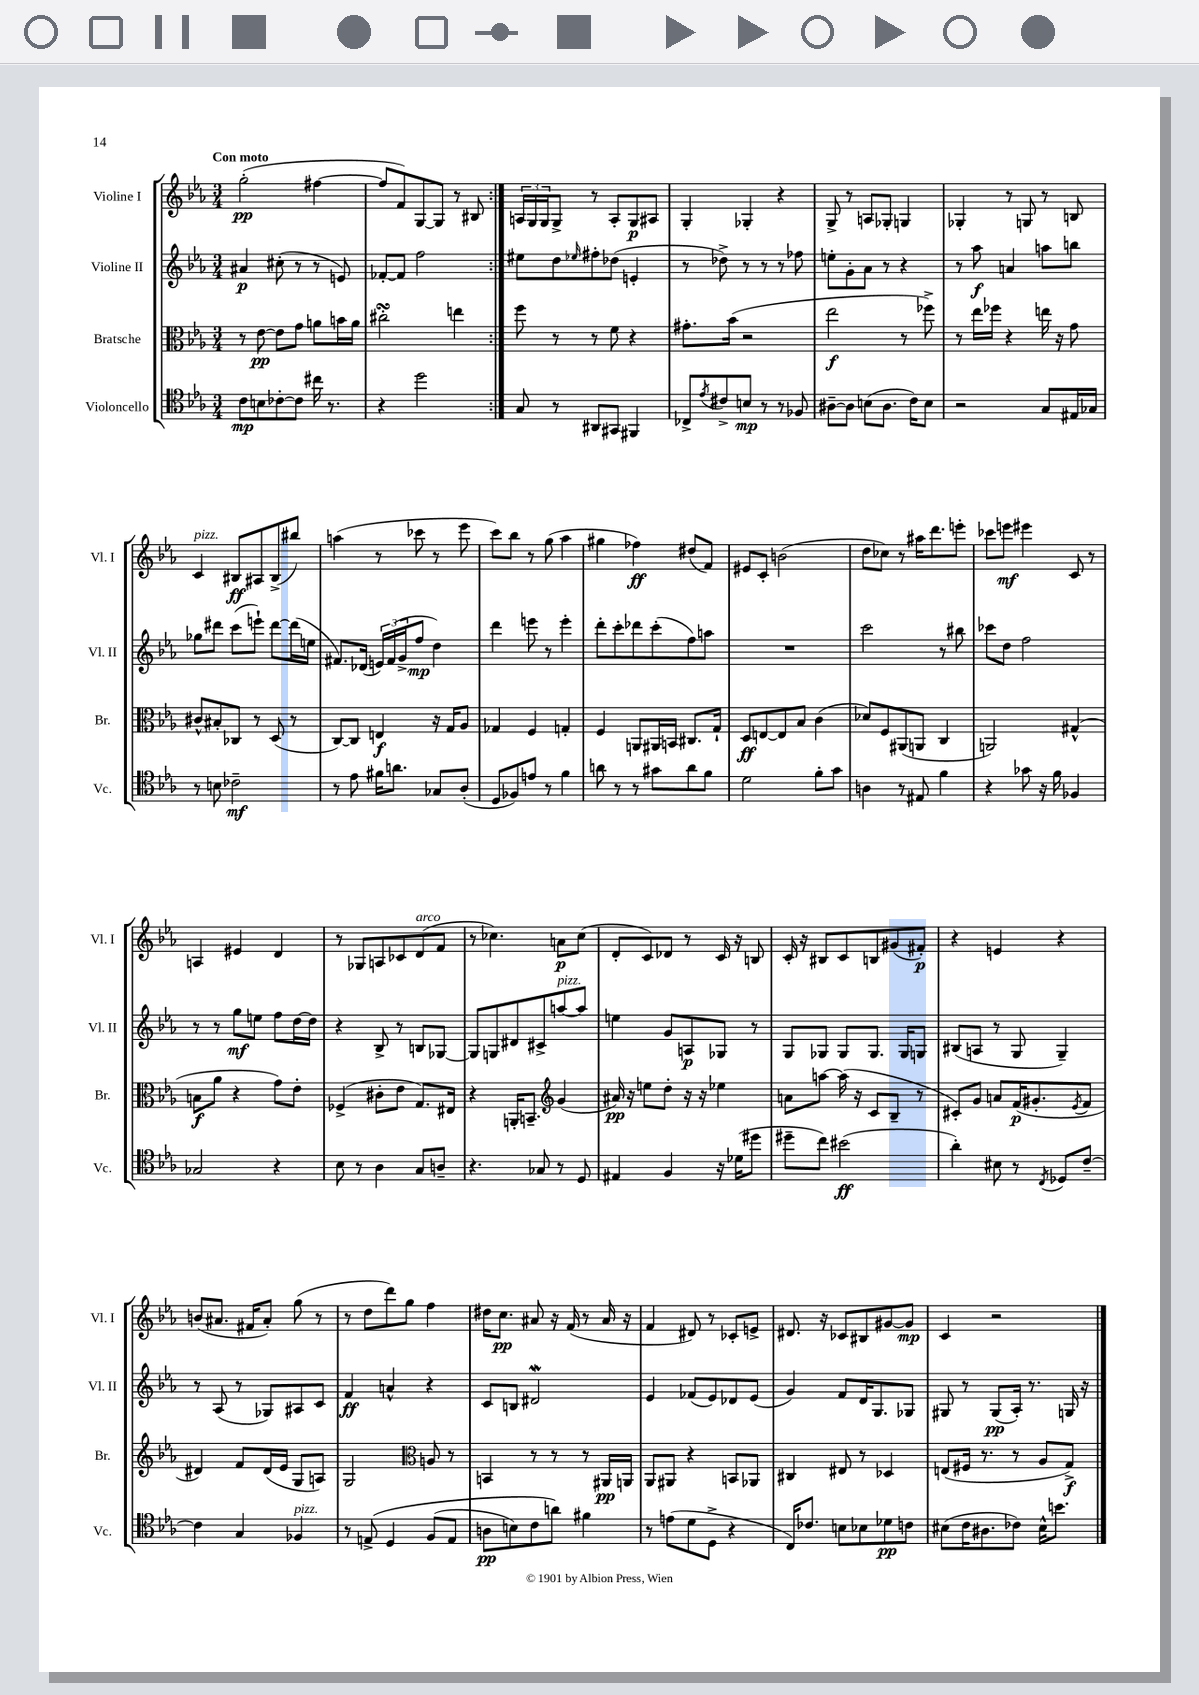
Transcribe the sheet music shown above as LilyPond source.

<<
\new StaffGroup <<
\new Staff = "s0" \with { instrumentName = "Violine I" shortInstrumentName = "Vl. I" } {
    \clef treble \key ees \major \numericTimeSignature \time 3/4 \tempo "Con moto"
    \repeat volta 2 { g''2-.\pp( fis''4~ |
    fis''8 f'8) g8~ g8 r8 bis8 | }
    \tuplet 3/2 { a16 g16 g16 } g8-> r8 a8-. g8\p ais8 |
    g4-. ges4-. r4 |
    g8-> r8 a8 ges8-. g4 |
    ges4-. r8 g8 r8 b8 |
    c'4^\markup { \italic "pizz." } bis8\ff ais8 bis8->( bis''8) |
    a''4( r8 ces'''8 r8 ees'''8 |
    c'''8) bes''8 r8 g''8( aes''4 |
    gis''4 fes''4\ff) dis''8( f'8) |
    eis'8 c'8-. b'2( |
    d''8 ces''8) r8 ais''16 d'''8. e'''8-. |
    ces'''8 e'''8\mf eis'''4 c'8 r8 |
    a4 eis'4 d'4 |
    r8 ges8 a8 ces'8 d'8^\markup { \italic "arco" }( f'8 |
    r8 ces''4.) a'8\p ces''8( |
    d'8-. c'8) des'8 r8 c'16 r16 b8 |
    c'16-. r16 bis8 c'8 b8 gis'8( fis'8-.\p) |
    r4 e'4 r4 |
    b'8( ais'8. fis'16 ais'8-.) g''8( r8 |
    r8 d''8 d'''8) g''8 f''4 |
    dis''16 c''8.\pp ais'8 r16 f'16( r8 ais'16 r16 |
    f'4 dis'8) r8 ces'8-. e'8-> |
    dis'8. r16 ces'8 bis8 gis'8~ gis'8\mp |
    c'4 r2 \bar "|." |
}
\new Staff = "s1" \with { instrumentName = "Violine II" shortInstrumentName = "Vl. II" } {
    \clef treble \key ees \major \numericTimeSignature \time 3/4
    \repeat volta 2 { ais'4\p cis''8-.( r8 r8 e'8) |
    fes'8~-. fes'8 f''2 | }
    eis''8 d''8 \grace { ees''16 } fis''8-. des''8( e'4-. |
    r8 des''8->) r8 r8 r8 fes''8 |
    e''8-. g'8-. aes'8 r8 r4 |
    r8 aes''8\f a'4 a''8 b''8 |
    ges''8 dis'''8 c'''8( e'''8-!) dis'''8~ dis'''16( e''16 |
    fis'8.) des'16( \tuplet 3/2 { e'16) fis'16( g'16-> } f''8\mp d''4) |
    d'''4 e'''8 r8 e'''4-. |
    d'''8-. c'''8-. des'''8 c'''8-.( f''8) a''8 |
    R2. |
    c'''2 r8 bis''8 |
    ces'''8 d''8 f''2 |
    r8 r8 g''8\mf e''8 f''8 d''16~ d''16 |
    r4 bes8-> r8 b8 ges8~ |
    ges8 g8 dis'8 cis'8-> a''8~^\markup { \italic "pizz." } a''8 |
    e''4 g'8 a8\p ges8 r8 |
    g8 ges8 ges8 ges8. ges16 g8 |
    bis8( a8 r8 g8 g4--) |
    r8 aes8( r8 ges8) ais8 c'8 |
    f'4\ff a'4-^ r4 |
    c'8 b8 dis'2\mordent |
    ees'4 fes'8( ees'8) des'8 ees'8( |
    g'4) f'8 d'16 g8. ges8 |
    gis8 r8 gis8\pp( aes16-.) r8. g16 r16 \bar "|." |
}
\new Staff = "s2" \with { instrumentName = "Bratsche" shortInstrumentName = "Br." } {
    \clef alto \key ees \major \numericTimeSignature \time 3/4
    \repeat volta 2 { r8 ees'8~\pp ees'8 g'8 a'8 b'16 a'16 |
    cis''2-.\turn e''4 | }
    f''8 r8 r8 f'8 r4 |
    gis'8.-. bes'16( r2 |
    ees''2\f r8 fes''8->) |
    r8 ees''16 fes''16 r4 e''16 r16 g'8 |
    cis'8-^ bis8-. ces8 r8 d8( r8 |
    c8~) c8 e4\f r16 g16 aes8 |
    ges4 f4 g4-. |
    f4 a,8 ais,16 b,16 cis8. g16-! |
    d8\ff e8~ e8 bes8 c'4( |
    des'8) f8 ais,8( a,8 c4 |
    a,2) gis4-^( |
    b8\f aes'8 r4 g'8) ees'8-. |
    fes4->( cis'8-. ees'8 g8.) eis16 |
    r4 a,16-. b,8.-- \clef treble g'4( |
    ais'16\pp) r16 e''8 d''8-. r16 r16 ees''4 |
    a'8 a''8~ a''16( r16 c'8 bes8-- r8 |
    cis'8-.) g'8 a'8 f'16\p( gis'8.-. \acciaccatura { ees'8 } f'8 |
    dis'4) f'8 dis'16( ees'16 g8 a8) |
    g2 \clef alto a8 r8 |
    b,4 r8 r8 r8 ais,16\pp a,16 |
    aes,8 ais,8 r4 b,8 aes,8 |
    cis4 eis8 r8 des4 |
    e8( fis16 r8. r8 aes8 g8->\f) \bar "|." |
}
\new Staff = "s3" \with { instrumentName = "Violoncello" shortInstrumentName = "Vc." } {
    \clef tenor \key ees \major \numericTimeSignature \time 3/4
    \repeat volta 2 { c'8\mp b8 ces'8~-. ces'8 cis''16 r8. |
    r4 d''2 | }
    g8 r8 ais,8 gis,8 fis,4 |
    ces8-> \acciaccatura { ees'8 } cis'8-> b8\mp r8 r8 fes8 |
    ais8~-- ais8 b8( ais8. c'16) b8 |
    r2 g8 eis16 ges16 |
    r8 b8 ces'2--\mf |
    r8 ees'8 fis'16 a'8. ges8 aes8-.( |
    d8 fes8) e'8 r8 f'4 |
    a'8 r8 r8 gis'8 a'8 f'8 |
    d'2 f'8-. g'8 |
    a4 r8 eis8 f'4 |
    r4 ges'8 r16 f'16 fes4 |
    ges2 r4 |
    bes8 r8 aes4 g8 a8-- |
    r4. ges8 r8 d8 |
    eis4 f4 r16 des'16( dis''8 |
    dis''8-- c''8) bis'2\ff( |
    aes'4-.) bis8 r8 \acciaccatura { c8 } des8 c'8~-- |
    c'4 g4 fes4^\markup { \italic "pizz." } |
    r8 e8->\( d4 f8( e8 |
    a8\pp b8) c'8 a'8\) fis'4 |
    r8 e'8( d'8 d8-> r4 |
    c16) ces'8. b8 bes8 des'8\pp c'8 |
    bis8( c'16 ais8. ces'8) bis16-^ b'8. \bar "|." |
}
>>
>>
\layout { \context { \Score \remove "Bar_number_engraver" } }
